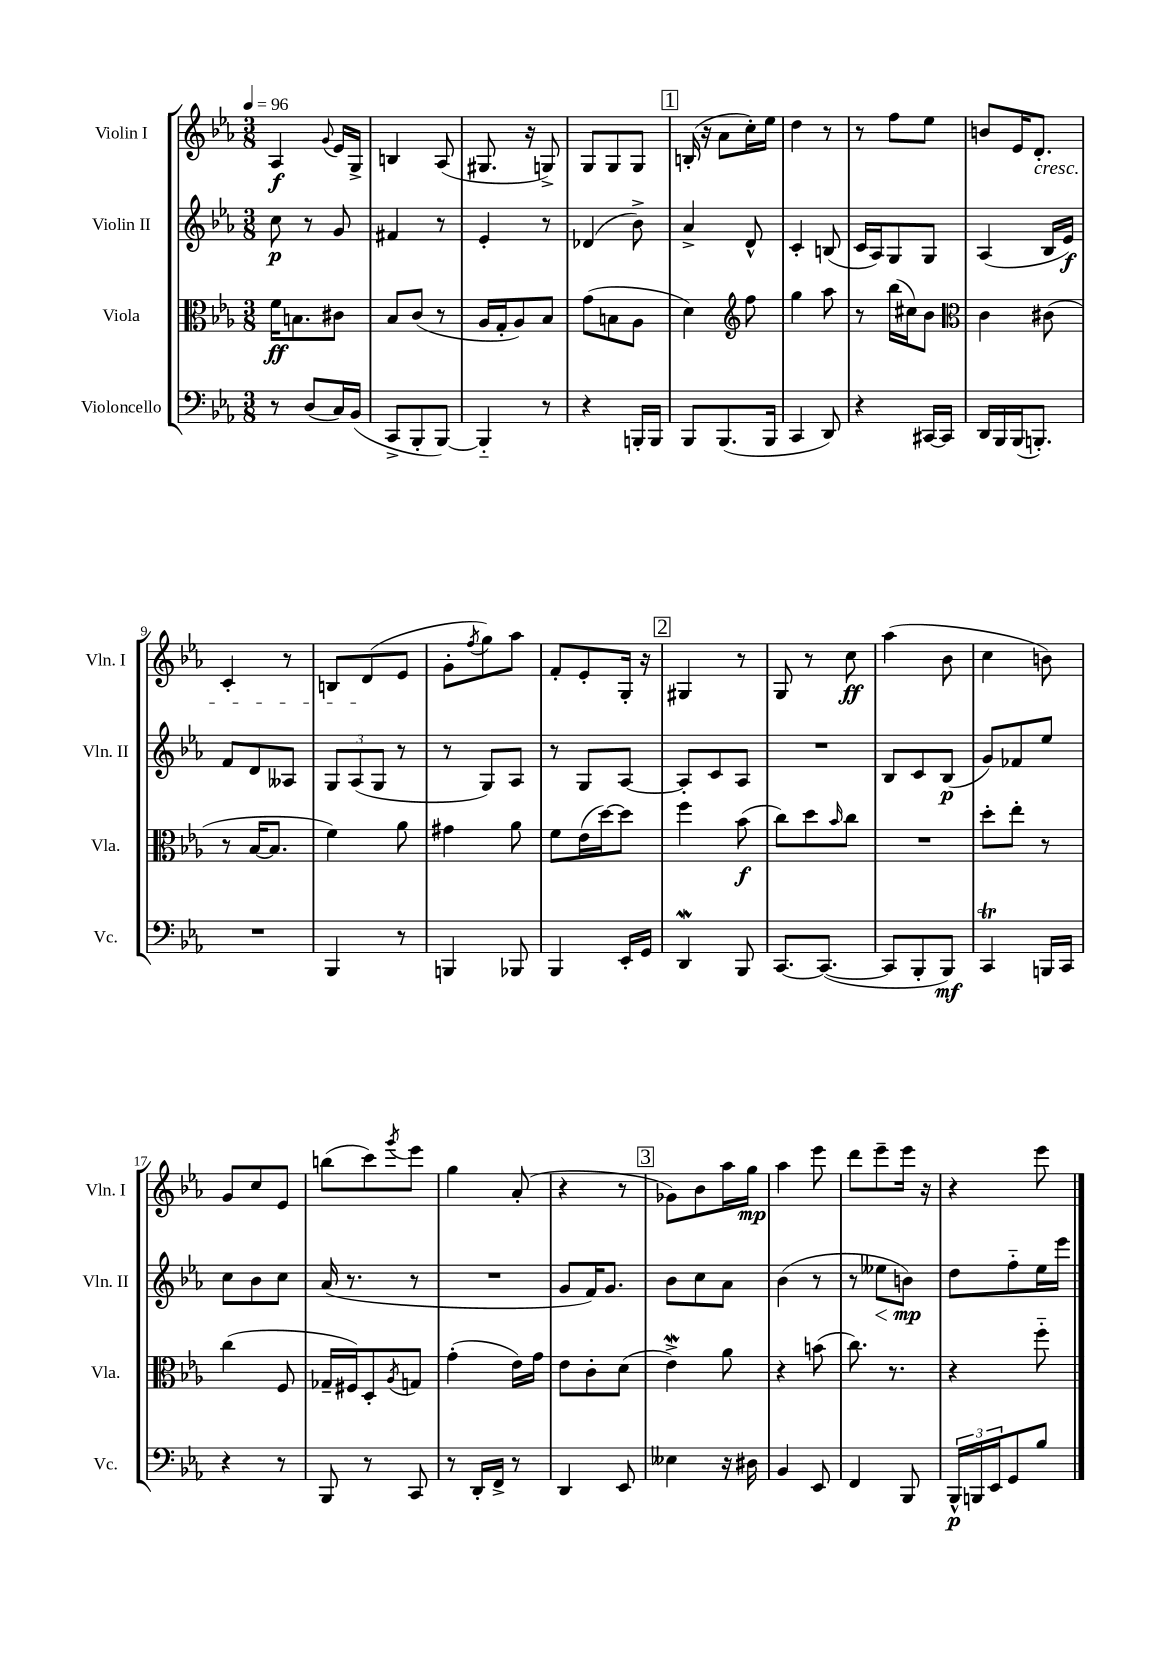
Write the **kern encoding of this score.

**kern	**kern	**kern	**kern
*staff4	*staff3	*staff2	*staff1
*clefF4	*clefC3	*clefG2	*clefG2
*k[b-e-a-]	*k[b-e-a-]	*k[b-e-a-]	*k[b-e-a-]
*M3/8	*M3/8	*M3/8	*M3/8
*MM96	*MM96	*MM96	*MM96
8r	16f\LK	8cc\	4A-/
.	8.B\	.	.
(8D/L	.	8r	.
.	.	.	8qqg/
16C/L)	8c#\J	8g/	16e-/LL
(16BB-/JJ	.	.	16G^/JJ
=	=	=	=
8CC^/L	8B-/L	4f#/	4B/
8BBB-'/	(8c/J	.	.
[8BBB-/J)	8r	8r	(8A-/
=	=	=	=
4BBB-'~/]	16A-/LL	4e-'/	8.G#/
.	16G'/J	.	.
.	8A-/)	.	.
.	.	.	16r
8r	8B-/J	8r	8G^/)
=	=	=	=
4r	(8g\L	(4d-/	8G/L
.	8B\	.	8G/
16BBB'/LL	8A-\J	8b-^\)	8G/J
16BBB/JJ	.	.	.
=	=	=	=
8BBB-/L	4d\)	4a-^/	(16B'/
.	.	.	16r
(8.BBB-/	.	.	8a-\L
*	*clefG2	*	*
.	8ff\	8d^^/	16cc'\L)
16BBB-/Jk	.	.	16ee-\JJ
=	=	=	=
4CC/	4gg\	4c'/	4dd\
8DD/)	8aa-\	(8B/	8r
=	=	=	=
4r	8r	16c/LL	8r
.	.	16A-/J)	.
.	(16bb-\LL	8G/	8ff\L
.	16cc#\J)	.	.
[16CC#/LL	8b-\J	8G/J	8ee-\J
16CC#/]JJ	.	.	.
=	=	=	=
*	*clefC3	*	*
16DD/LL	4c\	(4A-/	8b/L
16BBB-/	.	.	.
(16BBB-/J	.	.	16e-/K
8.BBB'/J)	.	.	8.d'/J
.	(8c#\	16B-/LL	.
.	.	16e-/JJ)	.
=	=	=	=
4.r	8r	8f/L	4c'/
.	[16B-/LK	8d/	.
.	8.B-/]J	.	.
.	.	8A--/J	8r
=	=	=	=
4BBB-/	4f\)	12G/L	8B/L
.	.	(12A-/	.
.	.	.	(8d/
.	.	12G/J	.
8r	8a-\	8r	8e-/J
=	=	=	=
4BBB/	4g#\	8r	8g'\L
.	.	.	8qff/
.	.	8G/L)	8gg\)
8BBB-/	8a-\	8A-/J	8aa-\J
=	=	=	=
4BBB-/	8f\L	8r	8f'/L
.	(16e-\L	8G/L	8e-'/
.	[16dd\J)	.	.
16EE-'/LL	8dd\]J	[8A-/J	16G'/Jk
16GG/JJ	.	.	16r
=	=	=	=
4DD/	4ff\	8A-'/]L	4G#/
.	.	8c/	.
8BBB-/	(8b-\	8A-/J	8r
=	=	=	=
[8.CC/L	8cc\L)	4.r	8G/
.	8dd\	.	8r
(8.CC/_J	.	.	.
.	16qqb-/	.	.
.	8cc\J	.	8cc\
=	=	=	=
8CC/]L	4.r	8B-/L	(4aa-\
8BBB-'/	.	8c/	.
8BBB-/J)	.	(8B-/J	8b-\
=	=	=	=
4CC/	8dd'\L	8g/L)	4cc\
.	8ee-'\J	8f-/	.
16BBB/LL	8r	8ee-/J	8b\)
16CC/JJ	.	.	.
=	=	=	=
4r	(4cc\	8cc\L	8g/L
.	.	8b-\	8cc/
8r	8F/	8cc\J	8e-/J
=	=	=	=
8BBB-/	16G-~/LL	(16a-/	(8bb\L
.	16F#/J)	8.r	.
8r	8D'/	.	8ccc\)
.	8qA-/	.	8qggg/
8CC/	8G/J	8r	8eee-\J
=	=	=	=
8r	(4g'\	4.r	4gg\
16DD'/LL	.	.	.
16FF^/JJ	.	.	.
8r	16e-\LL)	.	(8a-'/
.	16g\JJ	.	.
=	=	=	=
4DD/	8e-\L	8g/L	4r
.	8c'\	16f/K)	.
.	.	8.g/J	.
8EE-/	(8d\J	.	8r
=	=	=	=
4E--\	4e-^\)	8b-\L	8g-\L)
.	.	8cc\	8b-\
16r	8a-\	8a-\J	16aa-\L
16D#\	.	.	16gg\JJ
=	=	=	=
4BB-/	4r	(4b-\	4aa-\
8EE-/	(8b\	8r	8eee-\
=	=	=	=
4FF/	8.cc\)	8r	8ddd\L
.	.	8ee--\L	8eee-~\
.	8.r	.	.
8BBB-/	.	8b\J)	16eee-\Jk
.	.	.	16r
=	=	=	=
24BBB-^^/LL	4r	8dd\L	4r
24BBB/	.	.	.
24EE-/J	.	.	.
8GG/	.	8ff'~\	.
8B-/J	8ff'~\	16ee-\L	8eee-\
.	.	16eee-\JJ	.
==	==	==	==
*-	*-	*-	*-
